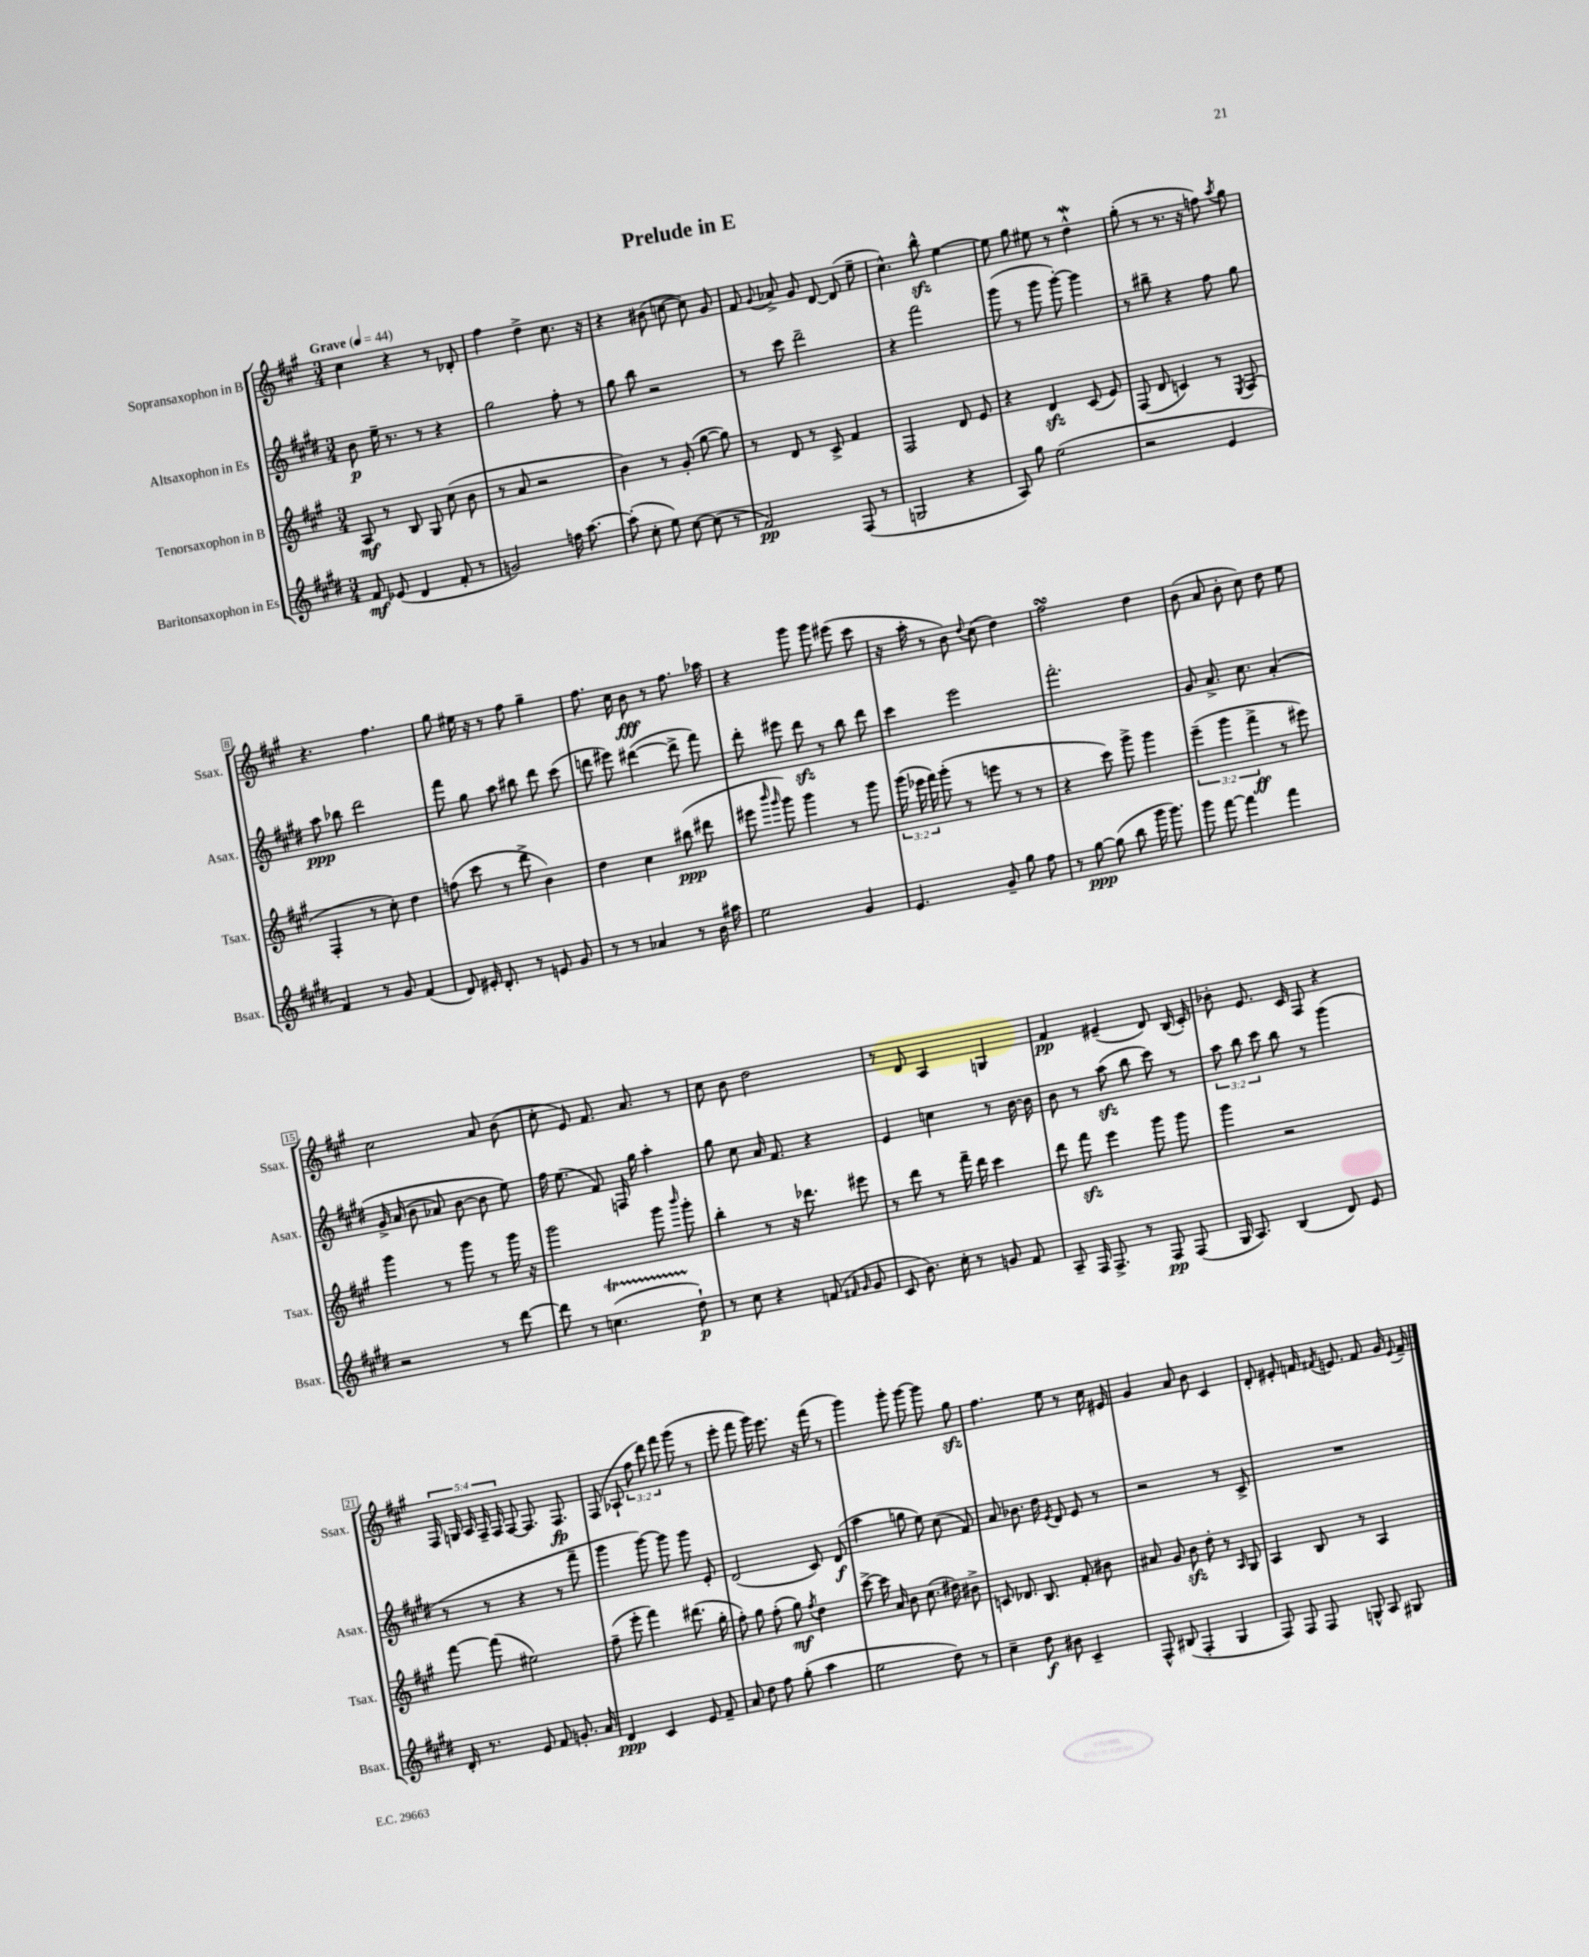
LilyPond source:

\header { title = "Prelude in E" }
<<
\new StaffGroup <<
\new Staff = "s0" \with { instrumentName = "Sopransaxophon in B" shortInstrumentName = "Ssax." } {
    \clef treble \key a \major \numericTimeSignature \time 3/4 \override Staff.TupletNumber.text = #tuplet-number::calc-fraction-text \tempo "Grave" 4 = 44
    \autoBeamOff cis''4 r4 r8 des'8-. |
    fis''4 d''4-> cis''8. r16 |
    r4 bis'8( c''8~ c''8) gis'8 |
    fis'8 \appoggiatura { gis'8 } aes'8-> gis'8 d'8~ d'8( e''8-- |
    cis''4.-^) b''8-^\sfz e''4~ |
    e''8 gis''8 eis''8 r8 d''4-^\mordent |
    gis''8-.( r8 r8. r16 f''8) \acciaccatura { a''8 } gis''8 |
    r4. fis''4. |
    gis''8 eis''16 r16 r8 fis''8 gis''4-- |
    fis''8. cis''16 b'8\fff r8 fis''8. aes''16 |
    r4 gis'''8 gis'''8 eis'''8( cis'''8 |
    r16 a''16-. r8 b'8) \appoggiatura { d''8 } cis''8( d''4) |
    fis''2\turn d''4 |
    b'8( a'8 b'8-. cis''8) d''8 e''8 |
    cis''2 a'8 b'8( |
    cis''8-. e'8) fis'8. a'8. r8 |
    cis''8 b'8 d''2 |
    r8 d'8 a4 g4 |
    fis'4\pp eis'4--( d'8) b16( cis'16-.) |
    bes'8-. e'8. cis'16 fis8 r4 |
    \tuplet 5/4 { fis16 g16 a16 fis16-- fis16 } fis8~ fis8. fis8.\fp |
    fis8( aes8-! \tuplet 3/2 { fis''8 d'''8) fis'''8 } gis'''8( r8 |
    e'''8-. fis'''8 gis'''16) e'''8. r16 fis'''16( r8 |
    gis'''4) gis'''8-. gis'''8~ gis'''8 gis''8\sfz |
    fis''4. e''8 r8 cis''16 eis'16 |
    gis'4 a'8 b'8 cis'4 |
    d'8-. eis'8-. f'16 \acciaccatura { fis'8 } e'8. fis'8 gis'16 \appoggiatura { e'8 } fis'16-- \bar "|." |
}
\new Staff = "s1" \with { instrumentName = "Altsaxophon in Es" shortInstrumentName = "Asax." } {
    \clef treble \key e \major \numericTimeSignature \time 3/4 \override Staff.TupletNumber.text = #tuplet-number::calc-fraction-text
    \autoBeamOff b'8\p e''16-- r8. r8 r4 |
    gis''2 fis''8-. r8 |
    gis''8 b''8 r2 |
    r8 cis'''8 dis'''2-- |
    r4 fis'''2 |
    gis'''8( r8 gis'''8 gis'''8~-.) gis'''4 |
    r8 bis''8-- r4 fis''8 gis''8 |
    a''8\ppp bes''8 dis'''2 |
    fis'''8 gis''8 a''8 bis''8 dis'''8 cis'''8( |
    d'''8 eis'''8) dis'''4~( dis'''8-> fis'''8) |
    dis'''8-. eis'''8 dis'''8\sfz r8 b''8 dis'''8 |
    cis'''4 e'''2 |
    fis'''2.-. |
    gis'8 a'8.-> cis''8. a'4-.\( |
    gis'16-> a'16( b'8 aes'8) b'8~ b'8 e''8\) |
    fis''16 e''8.( fis'8) f16 gis''16 a''4-. |
    gis''8 cis''8 a'16 fis'8. r4 |
    e'4 c''4 r8 b'16~ b'16 |
    b'8 r8 a''8\sfz( b''8 cis'''8) r8 |
    \tuplet 3/2 { a''8 b''8 cis'''8 } b''8 r8 gis'''4( |
    r8 r8 r4 r8 fis'''8-- |
    gis'''4 gis'''8~) gis'''8 gis'''8 e'8-. |
    dis'2( cis'8) dis'8\f( |
    a''4 g''8 e''8) cis''8( fis'8) |
    a'8 bes'8. dis''16 \acciaccatura { e'8 } dis'8 e'8 r8 |
    r2 r8 cis'8-> |
    R2. \bar "|." |
}
\new Staff = "s2" \with { instrumentName = "Tenorsaxophon in B" shortInstrumentName = "Tsax." } {
    \clef treble \key a \major \numericTimeSignature \time 3/4 \override Staff.TupletNumber.text = #tuplet-number::calc-fraction-text
    \autoBeamOff a8\mf r8 b8 gis8 cis''8( b'8 |
    r8 a'8 r2 |
    b'4) r8 gis'8-.( gis''8~ gis''8) |
    r8 d'8 r8 cis'8-> fis'4 |
    fis2 d'8 e'8 |
    r4 d'4\sfz cis'8( e'8) |
    fis8( d'8 c'4) r8 \acciaccatura { e8 } fis8( |
    fis4-. r8 cis''8-.) d''4 |
    f''8( cis'''8 r8 d'''8-> b'4) |
    d''4 cis''4 bis''8\ppp( dis'''8 |
    eis'''8 \grace { b'''16 gis'''16 } gis'''8) gis'''4 r8 gis'''8 |
    \tuplet 3/2 { gis'''16( ees'''16 fis'''16) } gis'''8-.( r8 e'''8 r8 r8 |
    r4 cis'''8) gis'''8-> gis'''4 |
    \tuplet 3/2 { e'''4--( gis'''4 fis'''4->\ff } r8 eis'''8) |
    gis'''4 r8 gis'''8 r8 gis'''16 r16 |
    gis'''2 gis'''8 \grace { b'''16 } gis'''8-. |
    b''4-. r8 r16 des'''8. eis'''8 |
    r8 d'''8 r8 fis'''16-- d'''16 cis'''4 |
    d'''8 fis'''8\sfz e'''4 gis'''8 gis'''8 |
    gis'''4 r2 |
    fis'''8~ fis'''8( eis''2) |
    fis''8--( e'''8-. fis'''4) dis'''8.( gis''16-. |
    fis''8-.) gis''8 fis''8-.( gis''8\mf) \acciaccatura { fis''8 } d''4 |
    cis'''8~-> cis'''16 a'16 b'8 cis''8.( dis''16) bis'8-> |
    c'8 des'8. b8. fis'8-. bis'8 |
    ais'8 gis'8 b'8\sfz d''8-. r8 \grace { a16 } gis8 |
    a4 b8 r8 a4 \bar "|." |
}
\new Staff = "s3" \with { instrumentName = "Baritonsaxophon in Es" shortInstrumentName = "Bsax." } {
    \clef treble \key e \major \numericTimeSignature \time 3/4
    \autoBeamOff fis'8\mf ees'8( dis'4 fis'8-. r8 |
    g'2) f''16 a''8.~ |
    a''8-.( cis''8-. e''8) cis''8~ cis''8( r8 |
    fis'2\pp) fis8( r8 |
    g2 r4 |
    a8) gis''8 e''2( |
    r2 e'4 |
    fis'4) r8 gis'8 fis'4( |
    dis'8) eis'16-. dis'8.-. r8 e'8 gis'8 |
    r8 r8 aes'4 r8 b'16 ais''16 |
    e''2 gis'4 |
    e'4. gis'8-- gis''8 fis''8 |
    r8 gis''8~\ppp gis''8( b''8 gis'''16 gis'''8.) |
    gis'''8 fis'''8~ fis'''4 fis'''4 |
    r2 r8 dis'''8~ |
    dis'''8 r8 c''4.\startTrillSpan( dis''8-!\stopTrillSpan\p) |
    r8 cis''8 r4 f'8( \grace { fis'16 gis'16 } gis'8 |
    cis'8 b'8.) cis''16-. r8 g'8 fis'8 |
    a8-- fis16 fis8.-> r8 fis8\pp fis8( |
    gis16 a8.) b4( dis'8) e'8 |
    dis'16-. r8. e'8 fis'8 g'8.-. a'16 |
    dis'4\ppp cis'4 e'8 fis'8-- |
    a'8 dis''8 fis''8 gis''8-.( a''4 |
    e''2 dis''8) r8 |
    cis''4-- dis''8\f bis'8 cis'4-- |
    fis8-^ bis8( fis4-. gis4 |
    fis8) fis8 fis8 g8-^ a8 gis8 \bar "|." |
}
>>
>>
\layout { \context { \Score \override BarNumber.stencil = #(make-stencil-boxer 0.1 0.3 ly:text-interface::print) } }
